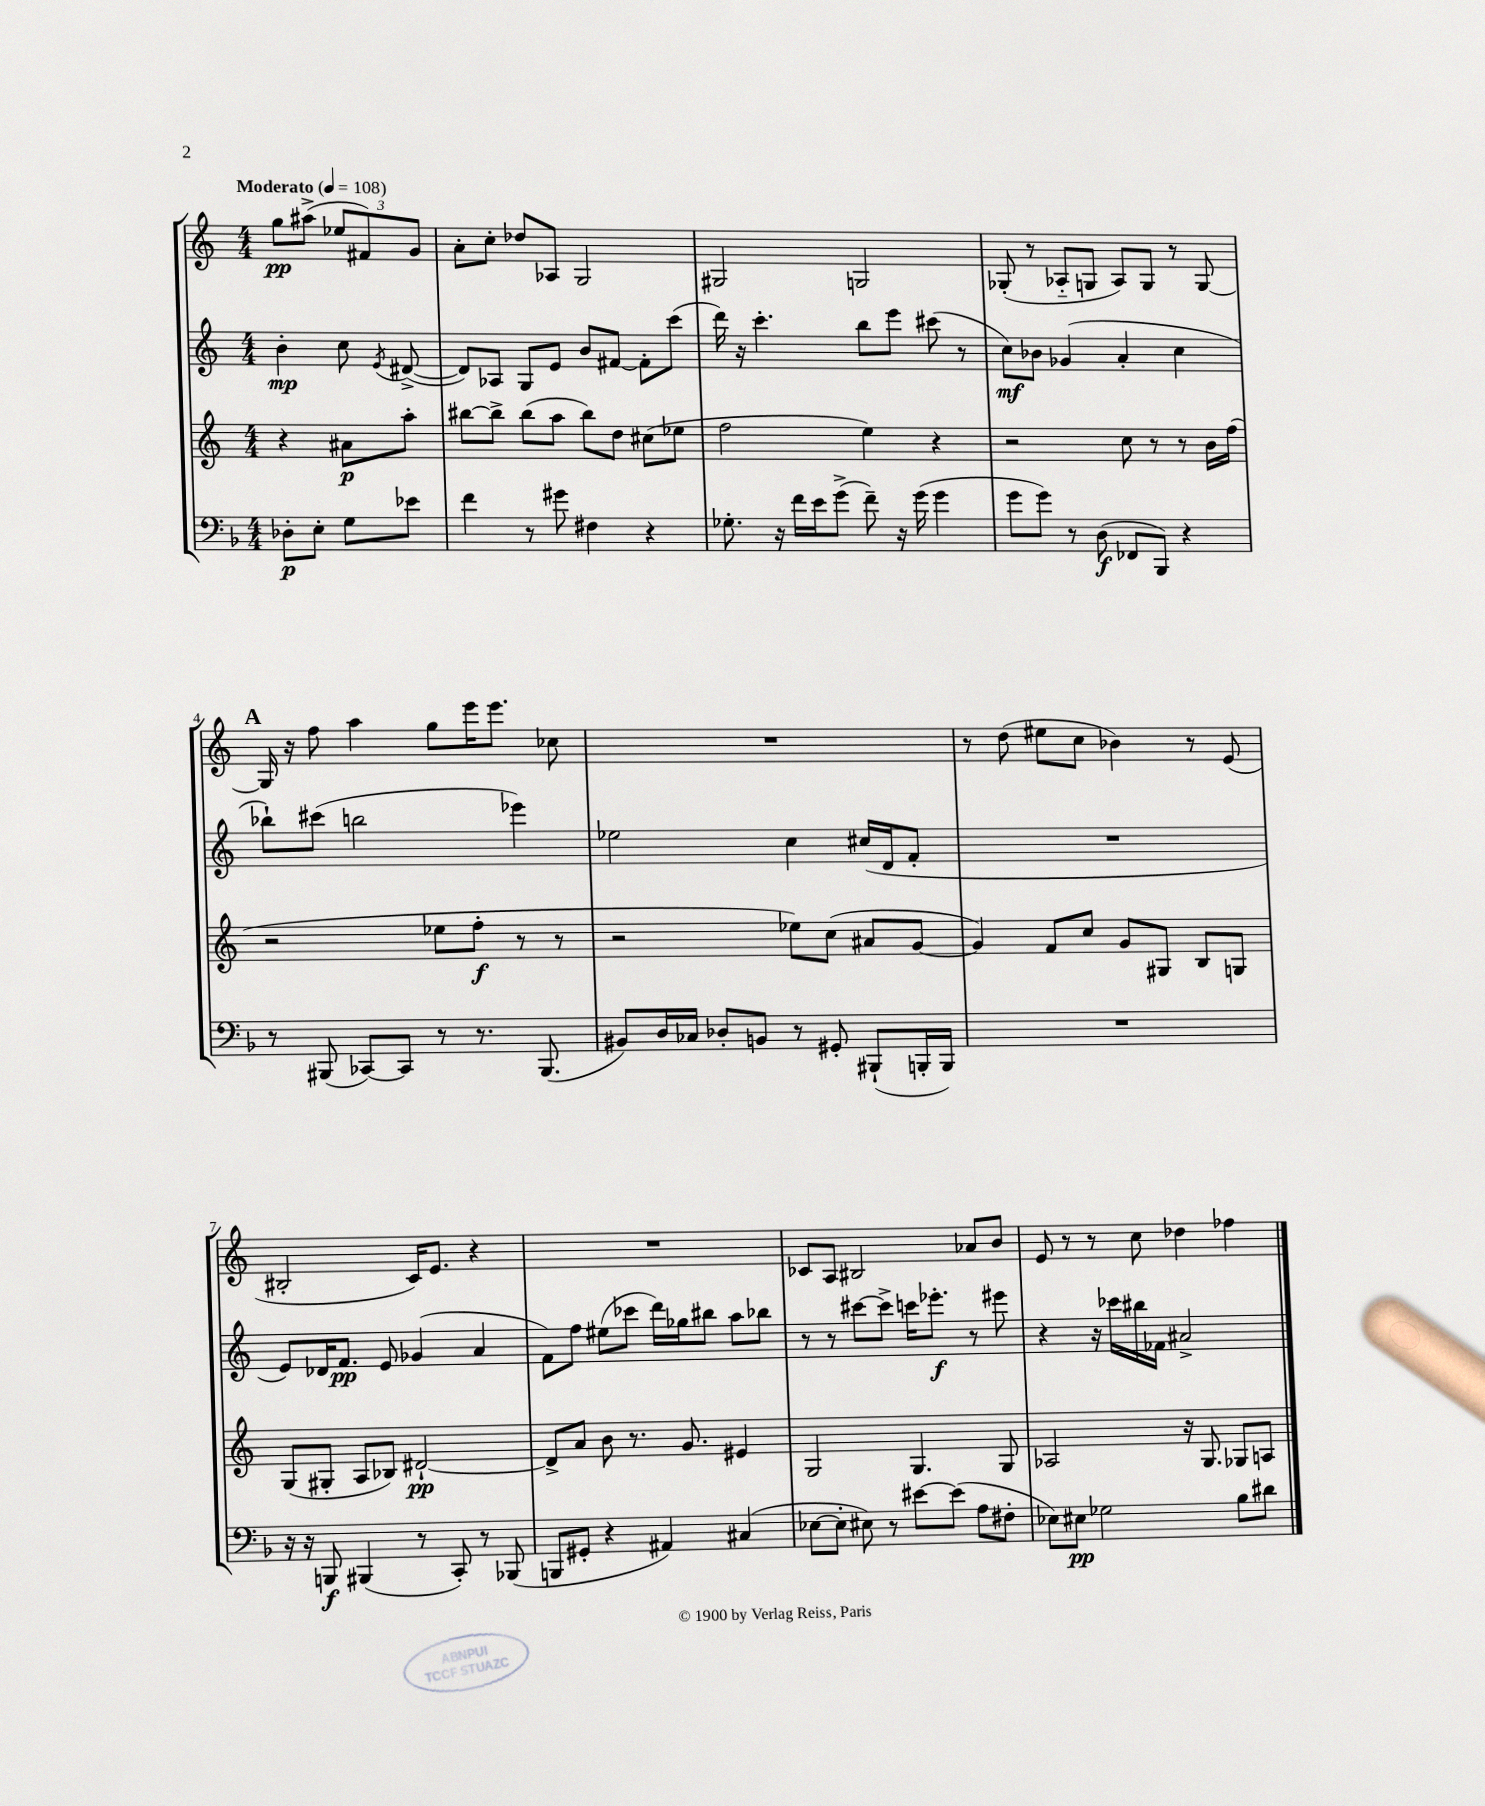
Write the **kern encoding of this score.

**kern	**kern	**kern	**kern
*staff4	*staff3	*staff2	*staff1
*clefF4	*clefG2	*clefG2	*clefG2
*k[b-]	*k[]	*k[]	*k[]
*M4/4	*M4/4	*M4/4	*M4/4
*MM108	*MM108	*MM108	*MM108
8D-'	4r	4b'	8gg
8E'	.	.	(8aa#^
8G	8a#	8cc	12ee-
.	.	.	12f#)
.	.	8qe	.
8e-	8aa'	([8d#^	.
.	.	.	12g
=	=	=	=
4f	[8bb#	8d#])	8a'
.	8bb#^]	8A-	8cc'
8r	(8bb#	8G	8dd-
8g#	8aa	8e	8A-
4F#	8bb#)	8b	2G
.	8dd	[8f#	.
4r	(8cc#	8f#']	.
.	8ee-	(8ccc	.
=	=	=	=
8.G-'	2ff	16ddd)	2G#
.	.	16r	.
.	.	4.ccc'	.
16r	.	.	.
16f	.	.	.
16e	.	.	.
(8g^	.	.	.
8f~)	4ee)	8bb	2G
16r	.	8eee	.
(16g	.	.	.
4g	4r	(8ccc#	.
.	.	8r	.
=	=	=	=
8g	2r	8cc)	(8G-'
8g)	.	8b-	8r
8r	.	(4g-	8A-'~
(8D	.	.	8G
8FF-	8cc	4a'	8A-)
8BBB-)	8r	.	8G
4r	8r	4cc	8r
.	16b	.	[8G
.	(16ff	.	.
=	=	=	=
8r	2r	8bb-`)	16G]
.	.	.	16r
(8BBB#	.	(8ccc#	8ff
[8CC-)	.	2bb	4aa
8CC-]	.	.	.
8r	8ee-	.	8gg
8.r	8ff'	.	16eee
.	.	.	8.eee
.	8r	4eee-)	.
(8.BBB#	.	.	.
.	8r	.	8cc-
=	=	=	=
8BB#)	2r	2ee-	1r
16D	.	.	.
16C-	.	.	.
8D-'	.	.	.
8BB	.	.	.
8r	8ee-)	4cc	.
8GG#'	(8cc	.	.
(8BBB#`	8a#	(16cc#	.
.	.	16d	.
16BBB'	[8g	8f'	.
16BBB)	.	.	.
=	=	=	=
1r	4g])	1r	8r
.	.	.	(8dd
.	8f	.	8ee#
.	8cc	.	8cc
.	8g	.	4b-)
.	8G#	.	.
.	8B	.	8r
.	8G	.	(8e
=	=	=	=
16r	(8G	8e)	2B#'
16r	.	.	.
8BBB	8G#'	16d-	.
.	.	8.f	.
(4BBB#	8A	.	.
.	8B-)	8e	.
8r	[2d#`	(4g-	16c)
.	.	.	8.e
8CC')	.	.	.
8r	.	4a	4r
(8BBB-	.	.	.
=	=	=	=
8BBB	8d#^]	8f)	1r
8GG#'	8a	8ff	.
4r	8b	(8ee#	.
.	8.r	8ccc-	.
4AA#)	.	16ddd)	.
.	8.g	16gg-	.
.	.	8bb#	.
(4C#	4e#	8aa	.
.	.	8bb-	.
=	=	=	=
[8E-	2G	8r	8c-
8E-']	.	8r	8A
8E#)	.	[8ccc#	2B#
8r	.	8ccc#^]	.
[8e#	4.G	16ccc	.
.	.	8.eee-'	.
(8e#]	.	.	.
8A	.	8r	8a-
8F#'	8G	8eee#	8b
=	=	=	=
8E-)	2A-	4r	8e
8E#	.	.	8r
2G-	.	16r	8r
.	.	16ccc-	.
.	.	16bb#	8cc
.	.	16f-	.
.	16r	2a#^	4dd-
.	8.G	.	.
8B-	8G-	.	4ff-
8d#	8A	.	.
==	==	==	==
*-	*-	*-	*-
